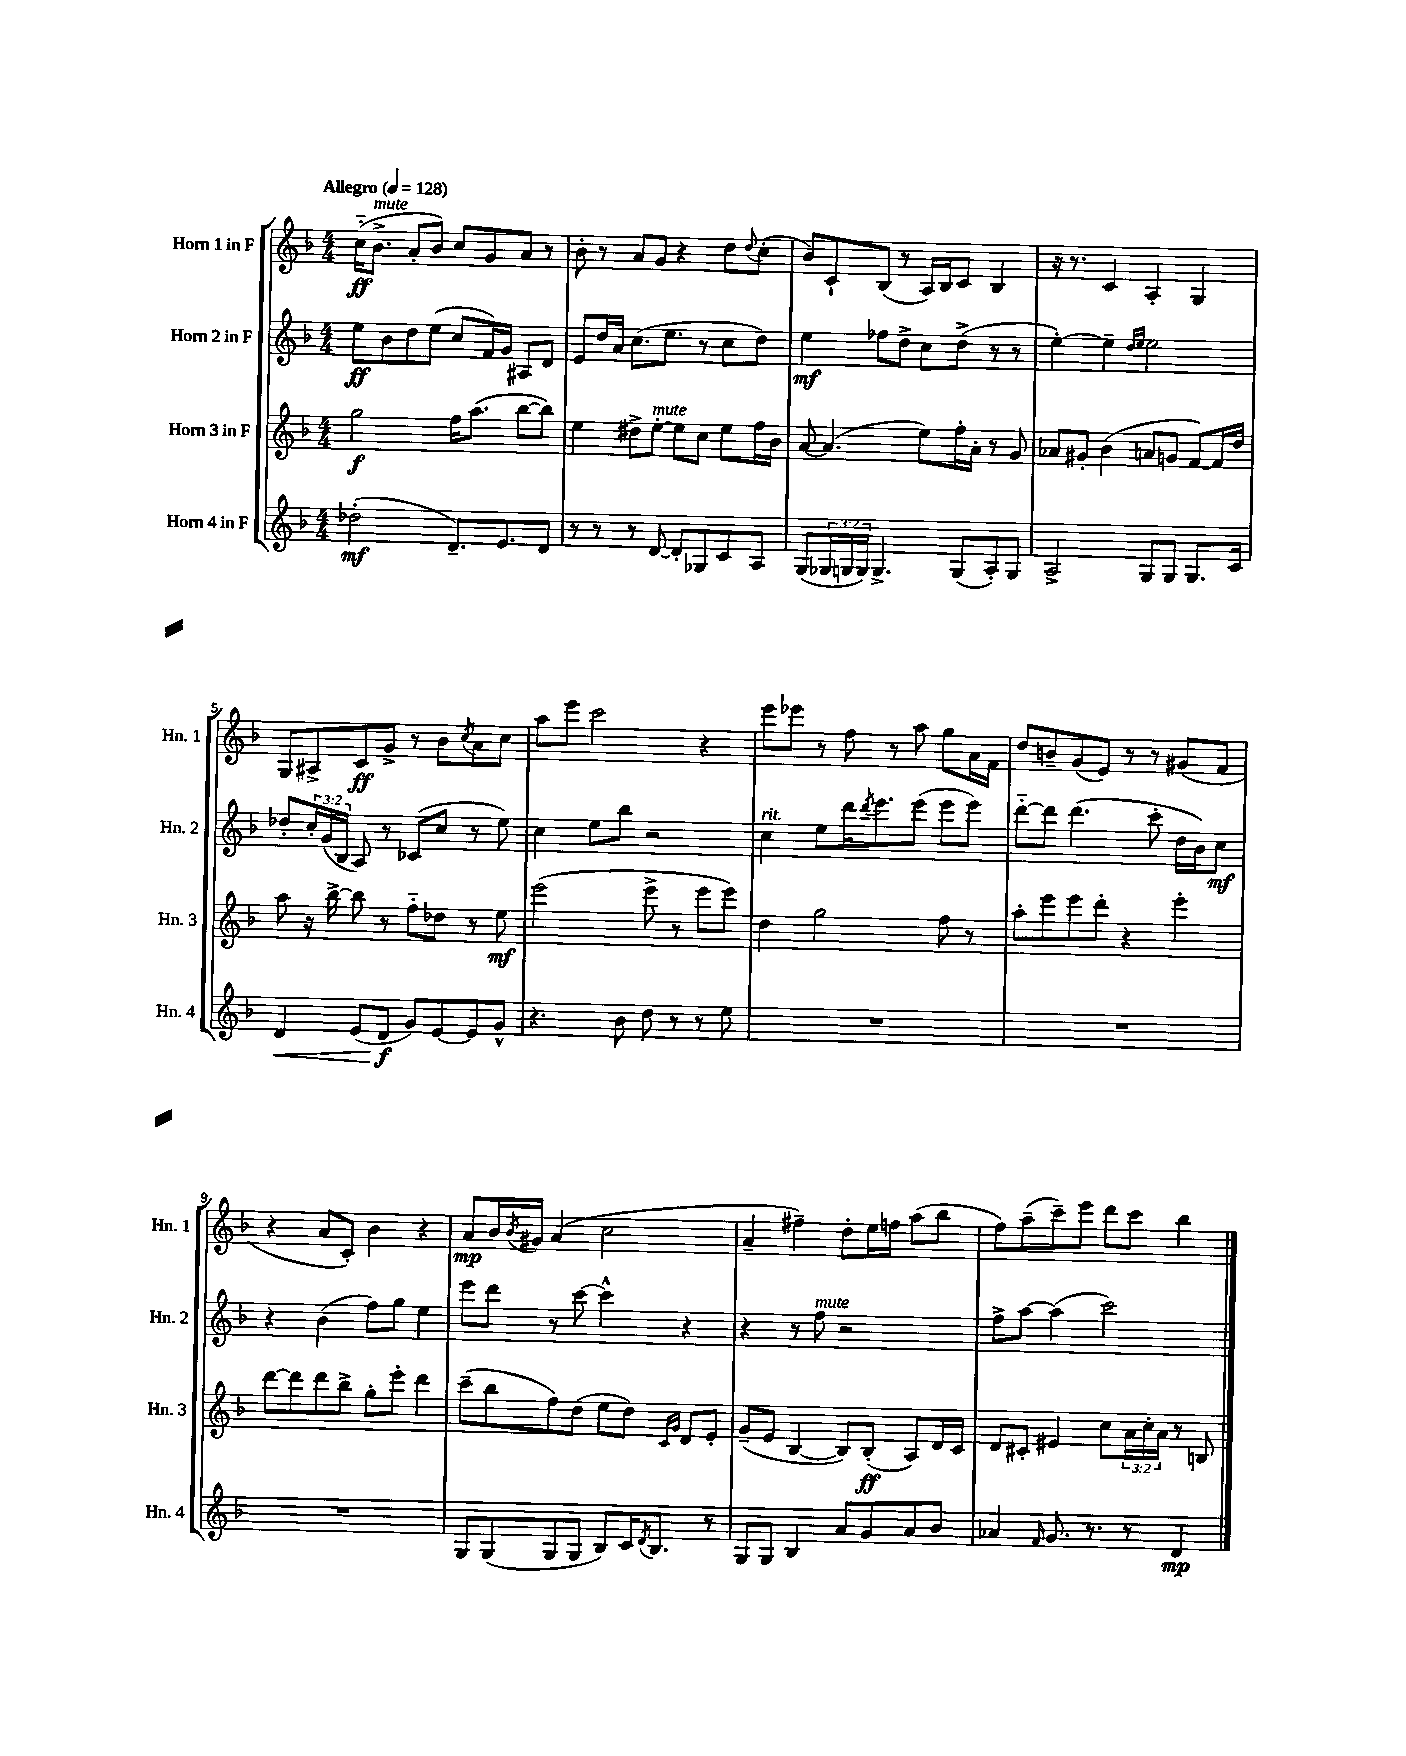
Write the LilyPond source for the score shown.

<<
\new StaffGroup <<
\new Staff = "s0" \with { instrumentName = "Horn 1 in F" shortInstrumentName = "Hn. 1" } {
    \clef treble \key f \major \numericTimeSignature \time 4/4 \tempo "Allegro" 4 = 128
    c''16-_\ff( bes'8.->^\markup { \italic "mute" } a'8-. bes'8) c''8 g'8 a'8 r8 |
    bes'8-. r8 a'8 g'8 r4 d''8 \appoggiatura { d''8 } c''8-.( |
    bes'8) c'8-! bes8( r8 a16) bes16 c'8 bes4 |
    r16 r8. c'4 a4-. g4 |
    g8 ais8-> c'8\ff g'8-> r8 bes'8 \acciaccatura { c''8 } a'8 c''8 |
    a''8 e'''8 c'''2 r4 |
    e'''8 ees'''8 r8 f''8 r8 a''8 g''8 a'16 f'16 |
    d''8 b'8-- g'8( e'8) r8 r8 gis'8( f'8 |
    r4 a'8 c'8-.) bes'4 r4 |
    a'8\mp bes'16 \acciaccatura { bes'8 } gis'16 a'4( c''2 |
    a'4-- fis''4--) d''8-. e''16 f''16 a''8( bes''8 |
    f''8) a''8--( c'''8--) e'''8 d'''8 c'''8 bes''4 \bar "|." |
}
\new Staff = "s1" \with { instrumentName = "Horn 2 in F" shortInstrumentName = "Hn. 2" } {
    \clef treble \key f \major \numericTimeSignature \time 4/4 \override Staff.TupletNumber.text = #tuplet-number::calc-fraction-text
    e''8\ff bes'8 d''8 e''8( c''8 f'16) g'16 ais8 d'8 |
    e'8 d''16 a'16 c''8.( e''8. r8 c''8 d''8) |
    e''4\mf fes''8 d''8-> c''8 d''8->( r8 r8 |
    e''4~-.) e''4-- \grace { d''16 e''16 } e''2 |
    des''8-. \tuplet 3/2 { c''16-. g'16( bes16 } a8) r8 ces'8( c''8 r8 e''8) |
    c''4 e''8 bes''8 r2 |
    c''4^\markup { \italic "rit." } e''8 d'''16 \acciaccatura { d'''8 } e'''8. e'''8( e'''8 e'''8) |
    d'''8~-_ d'''8 d'''4.( c'''8-. d''16 bes'16) c''8\mf |
    r4 bes'4( f''8) g''8 e''4 |
    e'''8 d'''8 r8 c'''8~ c'''4-^ r4 |
    r4 r8 f''8^\markup { \italic "mute" } r2 |
    f''8-> a''8~ a''4( c'''2) \bar "|." |
}
\new Staff = "s2" \with { instrumentName = "Horn 3 in F" shortInstrumentName = "Hn. 3" } {
    \clef treble \key f \major \numericTimeSignature \time 4/4 \override Staff.TupletNumber.text = #tuplet-number::calc-fraction-text
    g''2\f f''16 a''8.( bes''8~ bes''8) |
    e''4 dis''8-> e''8~-.^\markup { \italic "mute" } e''8 c''8 e''8 f''16 bes'16 |
    a'8~ a'4.( e''8) f''16-. a'16-. r8 g'8 |
    aes'8 gis'8-. bes'4( a'8 g'8 f'8~) f'16 d''16 |
    a''8 r16 bes''16~-> bes''8 r8 f''8-_ des''8 r8 e''8\mf |
    e'''2( e'''8-> r8 e'''8 e'''8) |
    d''4 g''2 f''8 r8 |
    a''8-. e'''8 e'''8 d'''8-. r4 e'''4-. |
    d'''8~ d'''8 d'''8 bes''8-> g''8-. e'''8-. d'''4 |
    c'''8--( bes''8 f''8) d''8( e''8 d''8) \grace { c'16 g'16 } d'8 e'8-. |
    g'8--( e'8 bes4~ bes8) bes8-.\ff( a8) d'16 c'16 |
    d'8 cis'8-. eis'4 c''8 \tuplet 3/2 { a'16 c''16-. a'16 } r8 b8 \bar "|." |
}
\new Staff = "s3" \with { instrumentName = "Horn 4 in F" shortInstrumentName = "Hn. 4" } {
    \clef treble \key f \major \numericTimeSignature \time 4/4 \override Staff.TupletNumber.text = #tuplet-number::calc-fraction-text
    des''2-.\mf( d'8.--) e'8. d'8 |
    r8 r8 r8 d'8~ d'8-. ges8 c'8 a8 |
    g8( \tuplet 3/2 { ges16 g16 g16) } g4.-> g8( a8-.) g8 |
    a2-> g8 g8 g8. c'16 |
    d'4\< e'8( d'8\f\! g'8) e'8~ e'8 g'8-^ |
    r4. bes'8 d''8 r8 r8 e''8 |
    R1 |
    R1 |
    R1 |
    g8 g8( g8 g8 bes8) c'16 \acciaccatura { d'8 } bes8. r8 |
    g8 g8 bes4 a'8 g'8 a'8 bes'8 |
    aes'4 \grace { f'16 } g'8. r8. r8 d'4\mp \bar "|." |
}
>>
>>
